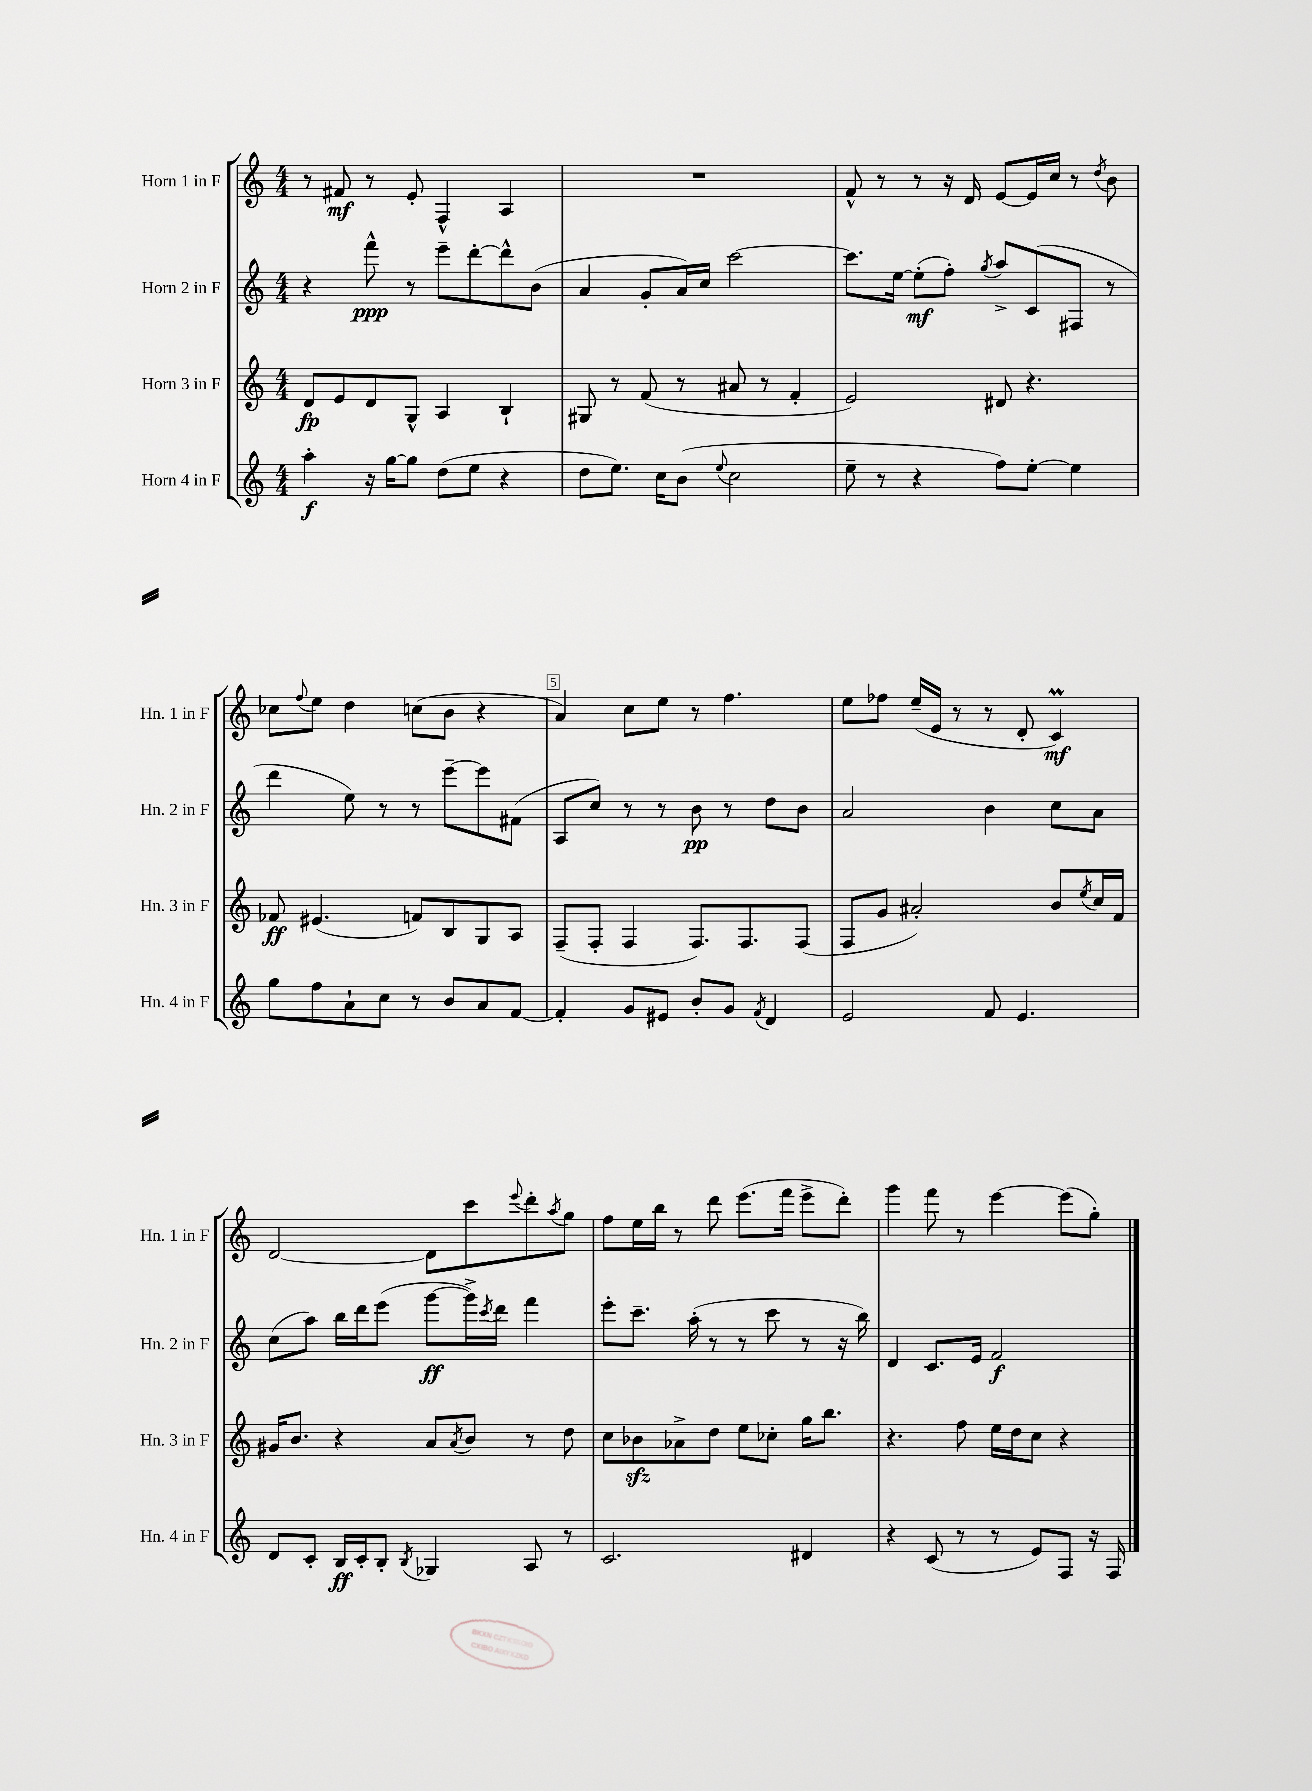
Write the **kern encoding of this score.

**kern	**dynam	**kern	**dynam	**kern	**dynam	**kern	**dynam
*part4	*part4	*part3	*part3	*part2	*part2	*part1	*part1
*staff4	*staff4	*staff3	*staff3	*staff2	*staff2	*staff1	*staff1
*I"Horn 4 in F	*	*I"Horn 3 in F	*	*I"Horn 2 in F	*	*I"Horn 1 in F	*
*I'Hn. 4 in F	*	*I'Hn. 3 in F	*	*I'Hn. 2 in F	*	*I'Hn. 1 in F	*
*clefG2	*	*clefG2	*	*clefG2	*	*clefG2	*
*k[]	*	*k[]	*	*k[]	*	*k[]	*
*M4/4	*	*M4/4	*	*M4/4	*	*M4/4	*
=1	=1	=1	=1	=1	=1	=1	=1
4aa'\	f	8d/L	fp	4r	.	8r	.
.	.	8e/	.	.	.	8f#X/	mf
16r	.	8d/	.	8fff^^\	ppp	8r	.
[16gg\KL	.	.	.	.	.	.	.
8gg\J]	.	8G^^/J	.	8r	.	8e'/	.
(8dd\L	.	4A/	.	8eee~\L	.	4F^^/	.
8ee\J	.	.	.	[8ddd'\	.	.	.
4r	.	4B`/	.	8ddd^^\]	.	4A/	.
.	.	.	.	(8b\J	.	.	.
=2	=2	=2	=2	=2	=2	=2	=2
8dd\L	.	8G#X/	.	4a/	.	1r	.
8.ee\J)	.	8r	.	.	.	.	.
.	.	(8f/	.	8g'/L	.	.	.
16cc\KL	.	.	.	.	.	.	.
(8b\J	.	8r	.	16a/L)	.	.	.
.	.	.	.	16cc/JJ	.	.	.
8qqee/	.	.	.	.	.	.	.
2cc\	.	8a#X/	.	[2ccc\	.	.	.
.	.	8r	.	.	.	.	.
.	.	4f'/	.	.	.	.	.
=3	=3	=3	=3	=3	=3	=3	=3
8ee~\	.	2e/)	.	8.ccc\L]	.	8f^^/	.
8r	.	.	.	.	.	8r	.
.	.	.	.	[16ee\Jk	.	.	.
4r	.	.	.	(8ee'\L]	mf	8r	.
.	.	.	.	8ff'\J)	.	16r	.
.	.	.	.	.	.	16d/	.
.	.	.	.	8qgg/	.	.	.
8ff\L)	.	8d#X/	.	8aa^/L	.	[8e/L	.
[8ee'\J	.	4.r	.	(8c/	.	16e/L]	.
.	.	.	.	.	.	16cc/JJ	.
4ee\]	.	.	.	8F#X/J	.	8r	.
.	.	.	.	.	.	8qdd/	.
.	.	.	.	8r	.	8b\	.
!!LO:LB:g=z
=4	=4	=4	=4	=4	=4	=4	=4
8gg\L	.	8f-X/	ff	4ddd\	.	8cc-X\L	.
.	.	.	.	.	.	8qqff/	.
8ff\	.	(4.e#X/	.	.	.	8ee\J	.
8a`\	.	.	.	8ee\)	.	4dd\	.
8cc\J	.	.	.	8r	.	.	.
8r	.	8fn/L)	.	8r	.	(8ccn\L	.
8b/L	.	8B/	.	[8eee~\L	.	8b\J	.
8a/	.	8G/	.	8eee\]	.	4r	.
[8f/J	.	8A/J	.	(8f#X\J	.	.	.
=5	=5	=5	=5	=5	=5	=5	=5
4f'/]	.	(8F~/L	.	8A/L	.	4a/)	.
.	.	8F'/J	.	8cc/J)	.	.	.
8g/L	.	4F/	.	8r	.	8cc\L	.
8e#X/J	.	.	.	8r	.	8ee\J	.
8b'/L	.	8.F/L)	.	8b\	pp	8r	.
8g/J	.	.	.	8r	.	4.ff\	.
.	.	8.F/	.	.	.	.	.
8qf/	.	.	.	.	.	.	.
4d/	.	.	.	8dd\L	.	.	.
.	.	(8F/J	.	8b\J	.	.	.
=6	=6	=6	=6	=6	=6	=6	=6
2e/	.	8F/L	.	2a/	.	8ee\L	.
.	.	8g/J	.	.	.	8ff-X\J	.
.	.	2a#X'/)	.	.	.	(16ee~/LL	.
.	.	.	.	.	.	16e/JJ	.
.	.	.	.	.	.	8r	.
8f/	.	.	.	4b\	.	8r	.
4.e/	.	.	.	.	.	8d'/	.
.	.	8b/L	.	8cc\L	.	4cM/)	mf
.	.	8qee/	.	.	.	.	.
.	.	16cc/L	.	8a\J	.	.	.
.	.	16f/JJ	.	.	.	.	.
!!LO:LB:g=z
=7	=7	=7	=7	=7	=7	=7	=7
8d/L	.	16g#X/KL	.	(8cc\L	.	[2d/	.
.	.	8.b/J	.	.	.	.	.
8c'/J	.	.	.	8aa\J)	.	.	.
16B/LL	ff	4r	.	16bb\LL	.	.	.
16c'/J	.	.	.	16ddd\J	.	.	.
8B'/J	.	.	.	(8eee\J	.	.	.
8qB/	.	.	.	.	.	.	.
4G-X/	.	8a/L	.	[8ggg\L	ff	8d\L]	.
.	.	8qa/	.	.	.	.	.
.	.	8b/J	.	16ggg^\L])	.	8ccc\	.
.	.	.	.	8qccc/	.	.	.
.	.	.	.	16ddd\JJ	.	.	.
.	.	.	.	.	.	8qqeee/	.
8A/	.	8r	.	4fff\	.	8ddd'\	.
.	.	.	.	.	.	8qaa/	.
8r	.	8dd\	.	.	.	8gg\J	.
=8	=8	=8	=8	=8	=8	=8	=8
2.c/	.	8cc\L	.	8eee'\L	.	8ff\L	.
.	.	8b-Xzz\	.	8.ccc~\J	.	16ee\L	.
.	.	.	.	.	.	16bb\JJ	.
.	.	8a-X^\	.	.	.	8r	.
.	.	.	.	(16aa'\	.	.	.
.	.	8dd\J	.	8r	.	8ddd\	.
.	.	8ee\L	.	8r	.	(8.eee\L	.
.	.	8cc-X'\J	.	8ccc\	.	.	.
.	.	.	.	.	.	16fff\Jk	.
4d#X/	.	16gg\KL	.	8r	.	8eee^\L	.
.	.	8.bb\J	.	.	.	.	.
.	.	.	.	16r	.	8ddd'\J)	.
.	.	.	.	16bb\)	.	.	.
=9	=9	=9	=9	=9	=9	=9	=9
4r	.	4.r	.	4d/	.	4ggg\	.
(8c/	.	.	.	8.c/L	.	8fff\	.
8r	.	8ff\	.	.	.	8r	.
.	.	.	.	16e/Jk	.	.	.
8r	.	16ee\LL	.	2f/	f	[4eee\	.
.	.	16dd\J	.	.	.	.	.
8e/L)	.	8cc\J	.	.	.	.	.
8F/J	.	4r	.	.	.	(8eee\L]	.
16r	.	.	.	.	.	8gg'\J)	.
16F/	.	.	.	.	.	.	.
==	==	==	==	==	==	==	==
*-	*-	*-	*-	*-	*-	*-	*-
